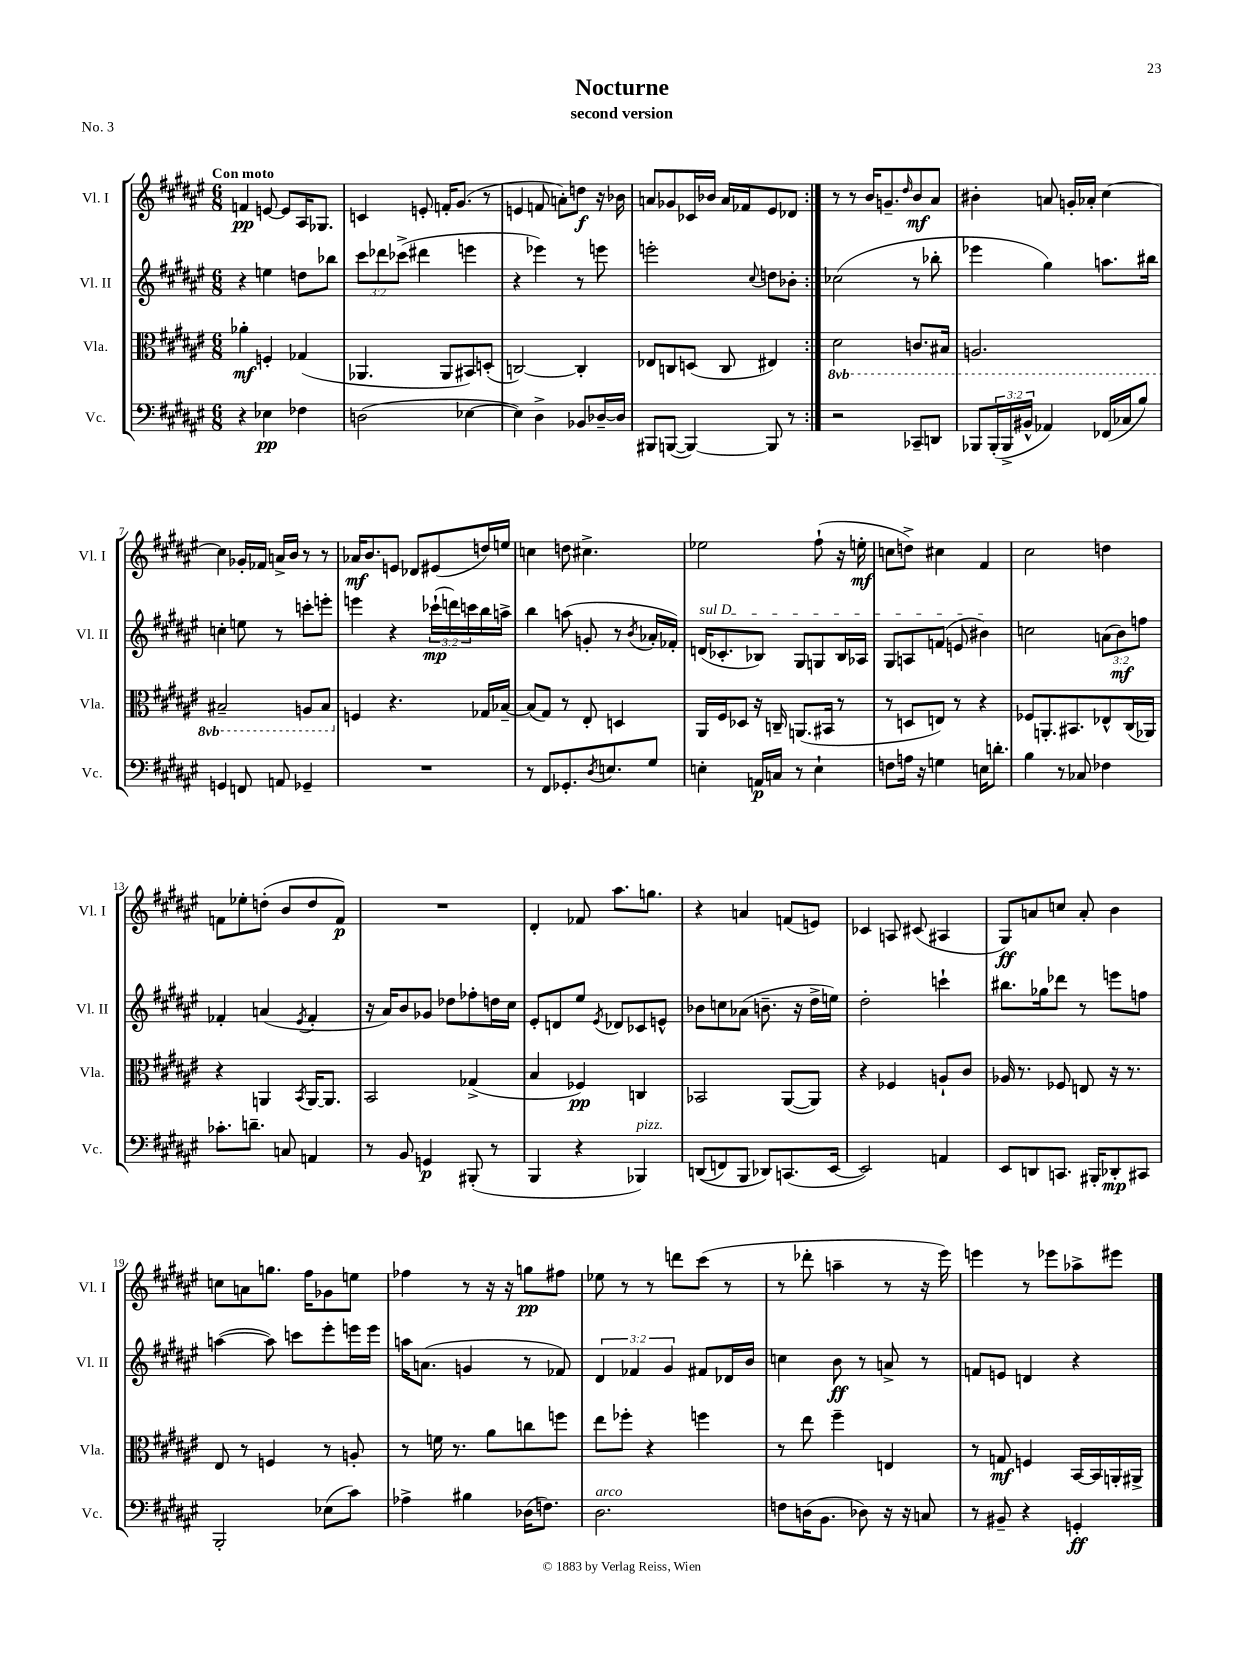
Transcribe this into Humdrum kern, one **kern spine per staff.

**kern	**dynam	**kern	**dynam	**kern	**dynam	**kern	**dynam
*part4	*part4	*part3	*part3	*part2	*part2	*part1	*part1
*staff4	*staff4	*staff3	*staff3	*staff2	*staff2	*staff1	*staff1
*I"Vc.	*	*I"Vla.	*	*I"Vl. II	*	*I"Vl. I	*
*I'Vc.	*	*I'Vla.	*	*I'Vl. II	*	*I'Vl. I	*
*clefF4	*	*clefC3	*	*clefG2	*	*clefG2	*
*k[f#c#g#d#a#e#]	*	*k[f#c#g#d#a#e#]	*	*k[f#c#g#d#a#e#]	*	*k[f#c#g#d#a#e#]	*
*M6/8	*	*M6/8	*	*M6/8	*	*M6/8	*
=1	=1	=1	=1	=1	=1	=1	=1
!	!	!	!	!	!	!LO:TX:a:B:t=Con moto	!
4r	.	4a-X'\	mf	4r	.	4fn/	pp
4E-X\	pp	4Fn'/	.	4een\	.	[8en/	.
.	.	.	.	.	.	8e/L]	.
4F-X\	.	(4G-X/	.	8ddn\L	.	16A#/K	.
.	.	.	.	.	.	8.G-X/J	.
.	.	.	.	8bb-X\J	.	.	.
=2	=2	=2	=2	=2	=2	=2	=2
(2Dn\	.	4.AA-X/	.	12ccc#\L	.	4cn/	.
.	.	.	.	12ddd-X\	.	.	.
.	.	.	.	(12ccc-X^\J	.	.	.
.	.	.	.	4ddd#X\	.	8en'/	.
.	.	8AA-/L	.	.	.	16fn'/KL	.
.	.	.	.	.	.	(8.g#/J	.
[4E-X\	.	8BB#X/)	.	4eeen\	.	.	.
.	.	(8Dn'/J	.	.	.	8r	.
=3	=3	=3	=3	=3	=3	=3	=3
4E-\])	.	[2Cn/)	.	4r	.	4en/	.
4D#^\	.	.	.	4eee-X\)	.	8fn/	.
.	.	.	.	.	.	8an'\L)	.
8BB-X/L	.	4C'/]	.	8r	.	8ddn\J	f
[16D-X~/L	.	.	.	8eeen\	.	16r	.
16D-/JJ]	.	.	.	.	.	16b-X\	.
=4	=4	=4	=4	=4	=4	=4	=4
8BBB#X/L	.	8E-X/L	.	2eeen'\	.	8an/L	.
([8BBBn/J	.	8Cn/	.	.	.	8g-X/	.
4BBB/_)	.	(8Dn/J	.	.	.	16c-X/L	.
.	.	.	.	.	.	16b-X/JJ	.
.	.	8C/	.	.	.	16a/LL	.
.	.	.	.	.	.	16f-X/J	.
.	.	.	.	8qqcc#/	.	.	.
8BBB/]	.	4E#X/)	.	8ddn\L	.	8e#/	.
8r	.	.	.	8b-X'\J	.	8d-X/J	.
=5:|!	=5:|!	=5:|!	=5:|!	=5:|!	=5:|!	=5:|!	=5:|!
*	*	*8ba	*	*	*	*	*
2r	.	2D#\	.	(2cc-X\	.	8r	.
.	.	.	.	.	.	8r	.
.	.	.	.	.	.	16b/KL	.
.	.	.	.	.	.	8.gn~/	.
.	.	.	.	.	.	16qqdd#/	.
8CC-X~/L	.	8.Cn/L	.	8r	.	8b/	mf
8DDn/J	.	.	.	8bb-X'\	.	8a#/J	.
.	.	16BB#X/Jk	.	.	.	.	.
=6	=6	=6	=6	=6	=6	=6	=6
8BBB-X/L	.	2.AAn/	.	4eee-X\	.	4b#X'\	.
(24BBB-'/L	.	.	.	.	.	.	.
24BBB-^/	.	.	.	.	.	.	.
24BB#X^^/JJ	.	.	.	.	.	.	.
4AA-X/)	.	.	.	4gg#\)	.	8an/	.
.	.	.	.	.	.	16gn'/LL	.
.	.	.	.	.	.	16a-X'/JJ	.
(16FF-X/LL	.	.	.	8.aan\L	.	[4cc#\	.
16C-X/J	.	.	.	.	.	.	.
8B/J)	.	.	.	.	.	.	.
.	.	.	.	16bb#X\Jk	.	.	.
!!LO:LB:g=z
=7	=7	=7	=7	=7	=7	=7	=7
4GGn/	.	2BB#X~/	.	4ccn'\	.	4cc#\]	.
8FFn/	.	.	.	8een\	.	16g-X'/LL	.
.	.	.	.	.	.	16f-X/JJ	.
8AAn/	.	.	.	8r	.	16an^/LL	.
.	.	.	.	.	.	16b/JJ	.
4GG-X~/	.	8AAn/L	.	8cccn'\L	.	8r	.
.	.	8BB#/J	.	8eeen'\J	.	8r	.
=8	=8	=8	=8	=8	=8	=8	=8
*	*	*X8ba	*	*	*	*	*
2.r	.	4Fn/	.	4eeen\	.	16a-X/KL	mf
.	.	.	.	.	.	8.b/	.
.	.	4.r	.	4r	.	8en/J	.
.	.	.	.	.	.	8d-X/L	.
.	.	.	.	(24ccc-X`\LL	mp	(8e#X/	.
.	.	.	.	24dddn\)	.	.	.
.	.	.	.	24cccn\	.	.	.
.	.	16G-X/LL	.	16bb\	.	16ddn/L)	.
.	.	[16B-X~/JJ	.	16aan^\JJ	.	16een/JJ	.
=9	=9	=9	=9	=9	=9	=9	=9
8r	.	(8B-/L]	.	4bb\	.	4ccn\	.
8FF#/L	.	8G#/J)	.	.	.	.	.
8.GG-X'/	.	8r	.	(8aan\	.	8ddn\	.
.	.	8E#'/	.	8gn'/	.	4.cc#X^\	.
8qD#/	.	.	.	.	.	.	.
8.En/	.	.	.	.	.	.	.
.	.	4Dn/	.	8r	.	.	.
.	.	.	.	8qb/	.	.	.
8G#/J	.	.	.	16a-X'/LL	.	.	.
.	.	.	.	16f-X'/JJ)	.	.	.
=10	=10	=10	=10	=10	=10	=10	=10
!	!	!	!	!LO:TX:a:i:t=sul D	!	!	!
4En'\	.	16AA#/LL	.	(16dn/KL	.	2ee-X\	.
.	.	16F#/J	.	8.c-X'/	.	.	.
.	.	8D-X/J	.	.	.	.	.
16AAn/LL	p	16r	.	8B-X/J)	.	.	.
16Cn/JJ	.	16Cn~/	.	.	.	.	.
8r	.	(8.AAn/L	.	8G#/L	.	.	.
4E`\	.	.	.	8Gn/	.	(8ff#`\	.
.	.	16BB#X/Jk	.	.	.	.	.
.	.	8r	.	16B-/L	.	16r	.
.	.	.	.	16A-X/JJ	.	16een'\	mf
=11	=11	=11	=11	=11	=11	=11	=11
8Fn\L	.	8r	.	8G#/L	.	8ccn\L	.
16An\Jk	.	8Dn/L	.	8An/	.	8ddn^\J)	.
16r	.	.	.	.	.	.	.
4Gn\	.	8En/J)	.	(8fn/J	.	4cc#X\	.
.	.	8r	.	8en/	.	.	.
16En\KL	.	4r	.	4b#X\)	.	4f#/	.
8.dn'\J	.	.	.	.	.	.	.
=12	=12	=12	=12	=12	=12	=12	=12
4B\	.	8F-X/L	.	2ccn\	.	2cc#\	.
.	.	8.AAn'/	.	.	.	.	.
8r	.	.	.	.	.	.	.
.	.	8.BB#X/	.	.	.	.	.
8C-X/	.	.	.	.	.	.	.
4F-X\	.	8E-X^^/	.	(12an\L	.	4ddn\	.
.	.	.	.	12b\)	mf	.	.
.	.	(16C#/L	.	.	.	.	.
.	.	.	.	12ffn\J	.	.	.
.	.	16AA-X/JJ)	.	.	.	.	.
!!LO:LB:g=z
=13	=13	=13	=13	=13	=13	=13	=13
8.c-X'\L	.	4r	.	4f-X'/	.	8fn\L	.
.	.	.	.	.	.	8ee-X'\	.
8.dn~\J	.	.	.	.	.	.	.
.	.	4AAn/	.	(4an/	.	(8ddn'\J	.
8Cn/	.	.	.	.	.	8b/L	.
.	.	8qBB/	.	8qe#/	.	.	.
4AAn/	.	[16AA/KL	.	4f-'/	.	8dd/	.
.	.	8.AA/J]	.	.	.	.	.
.	.	.	.	.	.	8f/J)	p
=14	=14	=14	=14	=14	=14	=14	=14
8r	.	2BB/	.	16r	.	2.r	.
.	.	.	.	16a#/KL)	.	.	.
8BB/	.	.	.	8b/	.	.	.
4GGn/	p	.	.	8g-X/J	.	.	.
.	.	.	.	8dd-X\L	.	.	.
(8BBB#X'/	.	(4G-X^/	.	8ff-X'\	.	.	.
8r	.	.	.	16ddn\L	.	.	.
.	.	.	.	16cc#\JJ	.	.	.
=15	=15	=15	=15	=15	=15	=15	=15
4BBB/	.	4B/	.	8e#'/L	.	4d#'/	.
.	.	.	.	8dn/	.	.	.
4r	.	4F-X/)	pp	8ee#/J	.	8f-X/	.
.	.	.	.	8qe#/	.	.	.
.	.	.	.	8d-X/L	.	8.aa#\L	.
!LO:TX:a:i:t=pizz.	!	!	!	!	!	!	!
4BBB-X/)	.	4Cn/	.	8c-X/	.	.	.
.	.	.	.	.	.	8.ggn\J	.
.	.	.	.	8en^^/J	.	.	.
=16	=16	=16	=16	=16	=16	=16	=16
((8DDn/L	.	2BB-X/	.	8b-X\L	.	4r	.
8FFn/)	.	.	.	8ccn\	.	.	.
8BBB/J	.	.	.	(8a-X\J	.	4an/	.
8DD-X/L)	.	.	.	8.bn~\	.	.	.
(8.CCn/	.	([8AA#/L	.	.	.	(8fn/L	.
.	.	.	.	16r	.	.	.
.	.	8AA#/J])	.	16dd#^\LL	.	8en/J)	.
[16EE#/Jk	.	.	.	16een\JJ)	.	.	.
=17	=17	=17	=17	=17	=17	=17	=17
2EE#/])	.	4r	.	2dd#'\	.	4c-X/	.
.	.	4F-X/	.	.	.	8An/	.
.	.	.	.	.	.	(8c#X/	.
4AAn/	.	8An`/L	.	4cccn`\	.	4A#X/	.
.	.	8c#/J	.	.	.	.	.
=18	=18	=18	=18	=18	=18	=18	=18
8EE#/L	.	16A-X/	.	8.bb#X\L	.	8G#/L)	ff
.	.	8.r	.	.	.	.	.
8DDn/	.	.	.	.	.	8an/	.
.	.	.	.	16gg-X\k	.	.	.
8.CCn/J	.	8F-X/	.	8ddd-X\J	.	8ccn/J	.
.	.	8En/	.	8r	.	8a'/	.
16BBB#X'/KL	.	.	.	.	.	.	.
8DD-X'/	mp	16r	.	8eeen\L	.	4b\	.
.	.	8.r	.	.	.	.	.
8CC#X/J	.	.	.	8ffn\J	.	.	.
!!LO:LB:g=z
=19	=19	=19	=19	=19	=19	=19	=19
2BBB'/	.	8E#/	.	([4aan\	.	8ccn\L	.
.	.	8r	.	.	.	8an\	.
.	.	4Fn/	.	8aa\])	.	8.ggn\J	.
.	.	.	.	8cccn\L	.	.	.
.	.	.	.	.	.	16ff#\KL	.
(8E-X\L	.	8r	.	8eee#'\	.	8g-X\	.
8c#\J)	.	8An'/	.	16eeen\L	.	8een\J	.
.	.	.	.	16eee\JJ	.	.	.
=20	=20	=20	=20	=20	=20	=20	=20
4A-X^\	.	8r	.	16aan\KL	.	4ff-X\	.
.	.	.	.	(8.an\J	.	.	.
.	.	16fn\	.	.	.	.	.
.	.	8.r	.	.	.	.	.
4B#X\	.	.	.	4gn/	.	8r	.
.	.	8a#\L	.	.	.	16r	.
.	.	.	.	.	.	16r	.
(16D-X\KL	.	8ccn\	.	8r	.	8ggn\L	pp
8.Fn\J)	.	.	.	.	.	.	.
.	.	8ffn\J	.	8f-X/)	.	8ff#X\J	.
=21	=21	=21	=21	=21	=21	=21	=21
!LO:TX:a:i:t=arco	!	!	!	!	!	!	!
2.D#\	.	8ee#\L	.	6d#/	.	8ee-X\	.
.	.	8ff-X'\J	.	.	.	8r	.
.	.	.	.	6f-X/	.	.	.
.	.	4r	.	.	.	8r	.
.	.	.	.	6g#/	.	.	.
.	.	.	.	.	.	8dddn\L	.
.	.	4ffn\	.	8f#X/L	.	(8ccc#\J	.
.	.	.	.	16d-X/L	.	8r	.
.	.	.	.	16b/JJ	.	.	.
=22	=22	=22	=22	=22	=22	=22	=22
8Fn\L	.	8r	.	4ccn\	.	8r	.
(16Dn\K	.	8ee#\	.	.	.	8ddd-X'\	.
8.BB\J	.	.	.	.	.	.	.
.	.	4ff#~\	.	8b\	ff	4aan~\	.
8D-X\)	.	.	.	8r	.	.	.
16r	.	4En/	.	8an^/	.	8r	.
16r	.	.	.	.	.	.	.
8Cn/	.	.	.	8r	.	16r	.
.	.	.	.	.	.	16eee#\)	.
=23	=23	=23	=23	=23	=23	=23	=23
8r	.	8r	.	8fn/L	.	4eeen\	.
8BB#X~/	.	8Gn/	mf	8en/J	.	.	.
4r	.	4Fn/	.	4dn/	.	8r	.
.	.	.	.	.	.	8eee-X\L	.
4GGn'/	ff	[16BB/LL	.	4r	.	8aa-X^\	.
.	.	16BB/]	.	.	.	.	.
.	.	16AAn'/	.	.	.	8eee#X\J	.
.	.	16AA#X^/JJ	.	.	.	.	.
==	==	==	==	==	==	==	==
*-	*-	*-	*-	*-	*-	*-	*-
